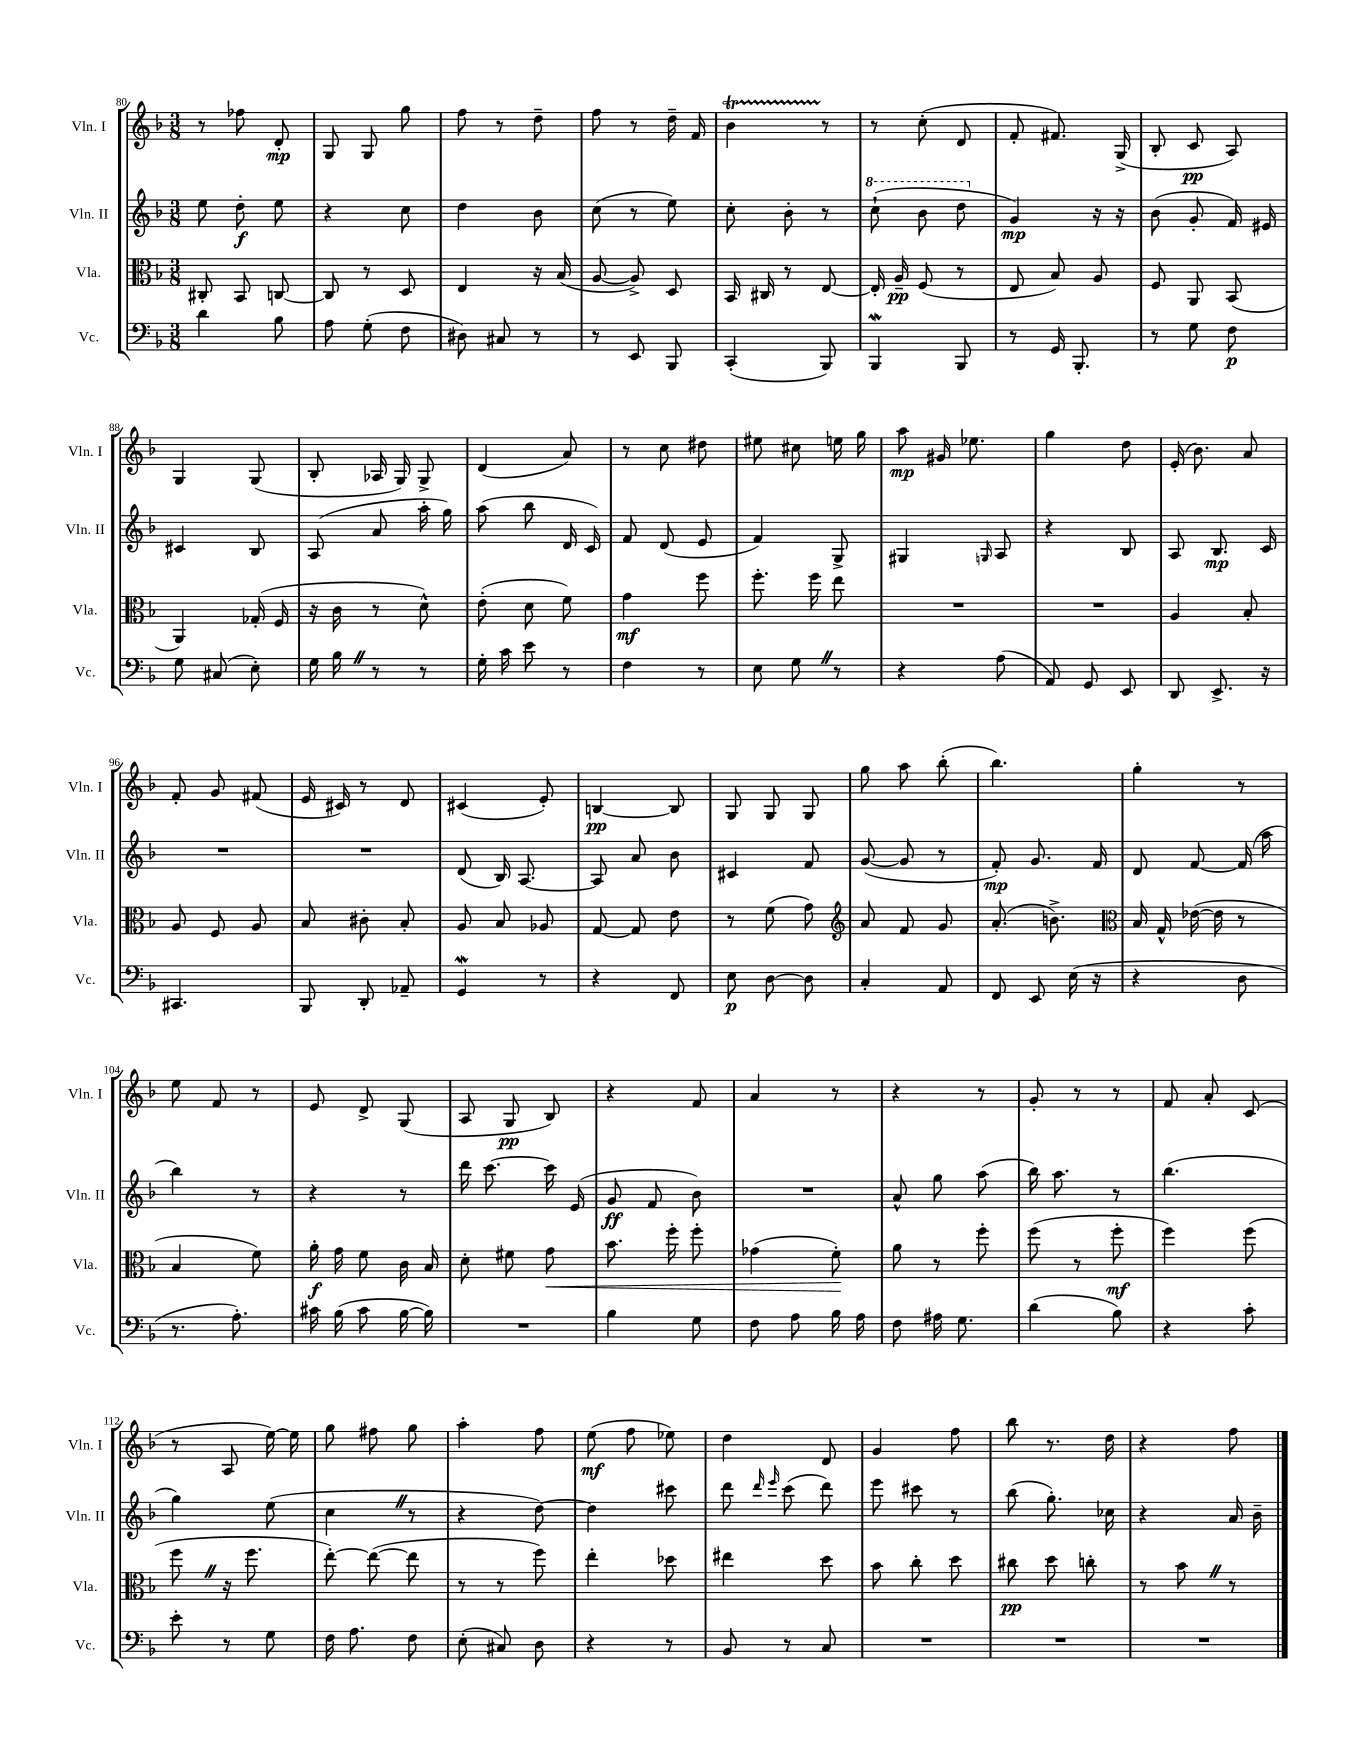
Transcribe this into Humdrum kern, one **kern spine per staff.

**kern	**kern	**kern	**kern
*staff4	*staff3	*staff2	*staff1
*clefF4	*clefC3	*clefG2	*clefG2
*k[b-]	*k[b-]	*k[b-]	*k[b-]
*M3/8	*M3/8	*M3/8	*M3/8
4d\	8C#'/	8ee\	8r
.	8BB-/	8dd'\	8ff-\
8B-\	[8C/	8ee\	8d'/
=	=	=	=
8A\	8C/]	4r	8G/
(8G'\	8r	.	8G/
8F\	8D/	8cc\	8gg\
=	=	=	=
8D#\)	4E/	4dd\	8ff\
8C#/	.	.	8r
8r	16r	8b-\	8dd~\
.	(16B-/	.	.
=	=	=	=
8r	[8A/	(8cc\	8ff\
8EE/	8A^/])	8r	8r
8BBB-/	8D/	8ee\)	16dd~\
.	.	.	16f/
=	=	=	=
(4CC'/	16BB-/	8cc'\	4b-\
.	16C#/	.	.
.	8r	8b-'\	.
8BBB-/)	[8E/	8r	8r
=	=	=	=
4BBB-/	16E'/]	(8ccc`\	8r
.	16A~/	.	.
.	(8F/	8bb-\	(8cc'\
8BBB-/	8r	8ddd\	8d/
=	=	=	=
8r	8E/	4g/)	8f'/
16GG/	8B-/)	.	8.f#/)
8.BBB-'/	.	.	.
.	8A/	16r	.
.	.	16r	(16G^/
=	=	=	=
8r	8F/	(8b-\	8B-'/
8G\	8AA/	8g'/	8c/
8F\	(8BB-/	16f/)	8A/)
.	.	16e#/	.
=	=	=	=
8G\	4AA/)	4c#/	4G/
(8C#/	.	.	.
8E'\)	(16G-'/	8B-/	(8G/
.	16F/	.	.
=	=	=	=
16G\	16r	(8A/	8B-'/
16B-\	16c\	.	.
8r	8r	8a/	16A-/
.	.	.	16G/)
8r	8d^^\)	16aa'\	8G^/
.	.	16gg\)	.
=	=	=	=
16G'\	(8e'\	(8aa\	(4d/
16c\	.	.	.
8e\	8d\	8bb-\	.
8r	8f\)	16d/	8a/)
.	.	16c/)	.
=	=	=	=
4F\	4g\	8f/	8r
.	.	(8d/	8cc\
8r	8ff\	8e/	8dd#\
=	=	=	=
8E\	8.ff'\	4f/)	8ee#\
8G\	.	.	8cc#\
.	16ff\	.	.
8r	8ee\	8G^/	16ee\
.	.	.	16gg\
=	=	=	=
4r	4.r	4G#/	8aa\
.	.	.	16g#/
.	.	.	8.ee-\
.	.	16qqG/	.
(8A\	.	8A/	.
=	=	=	=
8AA/)	4.r	4r	4gg\
8GG/	.	.	.
8EE/	.	8B-/	8dd\
=	=	=	=
8DD/	4A/	8A/	(16e'/
.	.	.	8.b-\)
8.EE^/	.	8.B-/	.
.	8B-'/	.	8a/
16r	.	16c/	.
=	=	=	=
4.CC#/	8A/	4.r	8f'/
.	8F/	.	8g/
.	8A/	.	(8f#/
=	=	=	=
8BBB-/	8B-/	4.r	16e/
.	.	.	16c#/)
8DD'/	8c#'\	.	8r
8AA-~/	8B-'/	.	8d/
=	=	=	=
4GG/	8A/	(8d/	(4c#/
.	8B-/	16B-/)	.
.	.	[8.A/	.
8r	8A-/	.	8e'/)
=	=	=	=
4r	[8G/	8A/]	[4B/
.	8G/]	8a/	.
8FF/	8e\	8b-\	8B/]
=	=	=	=
8E\	8r	4c#/	8G/
[8D\	(8f\	.	8G/
8D\]	8g\)	8f/	8G/
=	=	=	=
*	*clefG2	*	*
4C'/	8a/	([8g/	8gg\
.	8f/	8g/]	8aa\
8AA/	8g/	8r	(8bb-'\
=	=	=	=
8FF/	(8.a'/	8f'/)	4.bb-\)
8EE/	.	8.g/	.
.	8.b^\)	.	.
(16E\	.	.	.
16r	.	16f/	.
=	=	=	=
*	*clefC3	*	*
4r	16B-/	8d/	4gg'\
.	16G^^/	.	.
.	([16e-\	[8f/	.
.	16e-\]	.	.
8D\	8r	(16f/]	8r
.	.	16aa\	.
=	=	=	=
8.r	4B-/	4bb-\)	8ee\
.	.	.	8f/
8.A'\)	.	.	.
.	8f\)	8r	8r
=	=	=	=
16c#\	16a'\	4r	8e/
(16B-\	16g\	.	.
8c#\	8f\	.	8d^/
[16B-\	16c\	8r	(8G/
16B-\])	16B-/	.	.
=	=	=	=
4.r	8d'\	16ddd\	8A/
.	.	[8.ccc\	.
.	8f#\	.	8G/
.	8g\	16ccc\]	8B-/)
.	.	(16e/	.
=	=	=	=
4B-\	8.b-\	8g/	4r
.	.	8f/	.
.	16ff'\	.	.
8G\	8ff'\	8b-\)	8f/
=	=	=	=
8F\	(4g-\	4.r	4a/
8A\	.	.	.
16B-\	8f'\)	.	8r
16A\	.	.	.
=	=	=	=
8F\	8a\	8a^^/	4r
16A#\	8r	8gg\	.
8.G\	.	.	.
.	8ff'\	(8aa\	8r
=	=	=	=
(4d\	(8ff\	16bb-\)	8g'/
.	.	8.aa\	.
.	8r	.	8r
8B-\)	8ff'\	8r	8r
=	=	=	=
4r	4ff\)	(4.bb-\	8f/
.	.	.	8a'/
8c'\	(8ff\	.	(8c/
=	=	=	=
8e'\	8ff\	4gg\)	8r
8r	16r	.	8A/
.	8.ff\	.	.
8G\	.	(8ee\	[16ee\)
.	.	.	16ee\]
=	=	=	=
16F\	[8ee'\)	4cc\	8gg\
8.A\	.	.	.
.	(8ee\_	.	8ff#\
8F\	8ee\]	8r	8gg\
=	=	=	=
(8E'\	8r	4r	4aa'\
8C#/)	8r	.	.
8D\	8ff\)	[8dd\)	8ff\
=	=	=	=
4r	4ee'\	4dd\]	(8ee\
.	.	.	8ff\
8r	8dd-\	8ccc#\	8ee-\)
=	=	=	=
8BB-/	4ee#\	8ddd\	4dd\
.	.	16qqddd/	.
.	.	16qqeee/	.
8r	.	(8ccc\	.
8C/	8dd\	8ddd\)	8d/
=	=	=	=
4.r	8b-\	8eee\	4g/
.	8cc'\	8ccc#\	.
.	8dd\	8r	8ff\
=	=	=	=
4.r	8cc#\	(8bb-\	8bb-\
.	8dd\	8.gg'\)	8.r
.	8cc'\	.	.
.	.	16cc-\	16dd\
=	=	=	=
4.r	8r	4r	4r
.	8b-\	.	.
.	8r	16a/	8ff\
.	.	16b-~\	.
==	==	==	==
*-	*-	*-	*-
